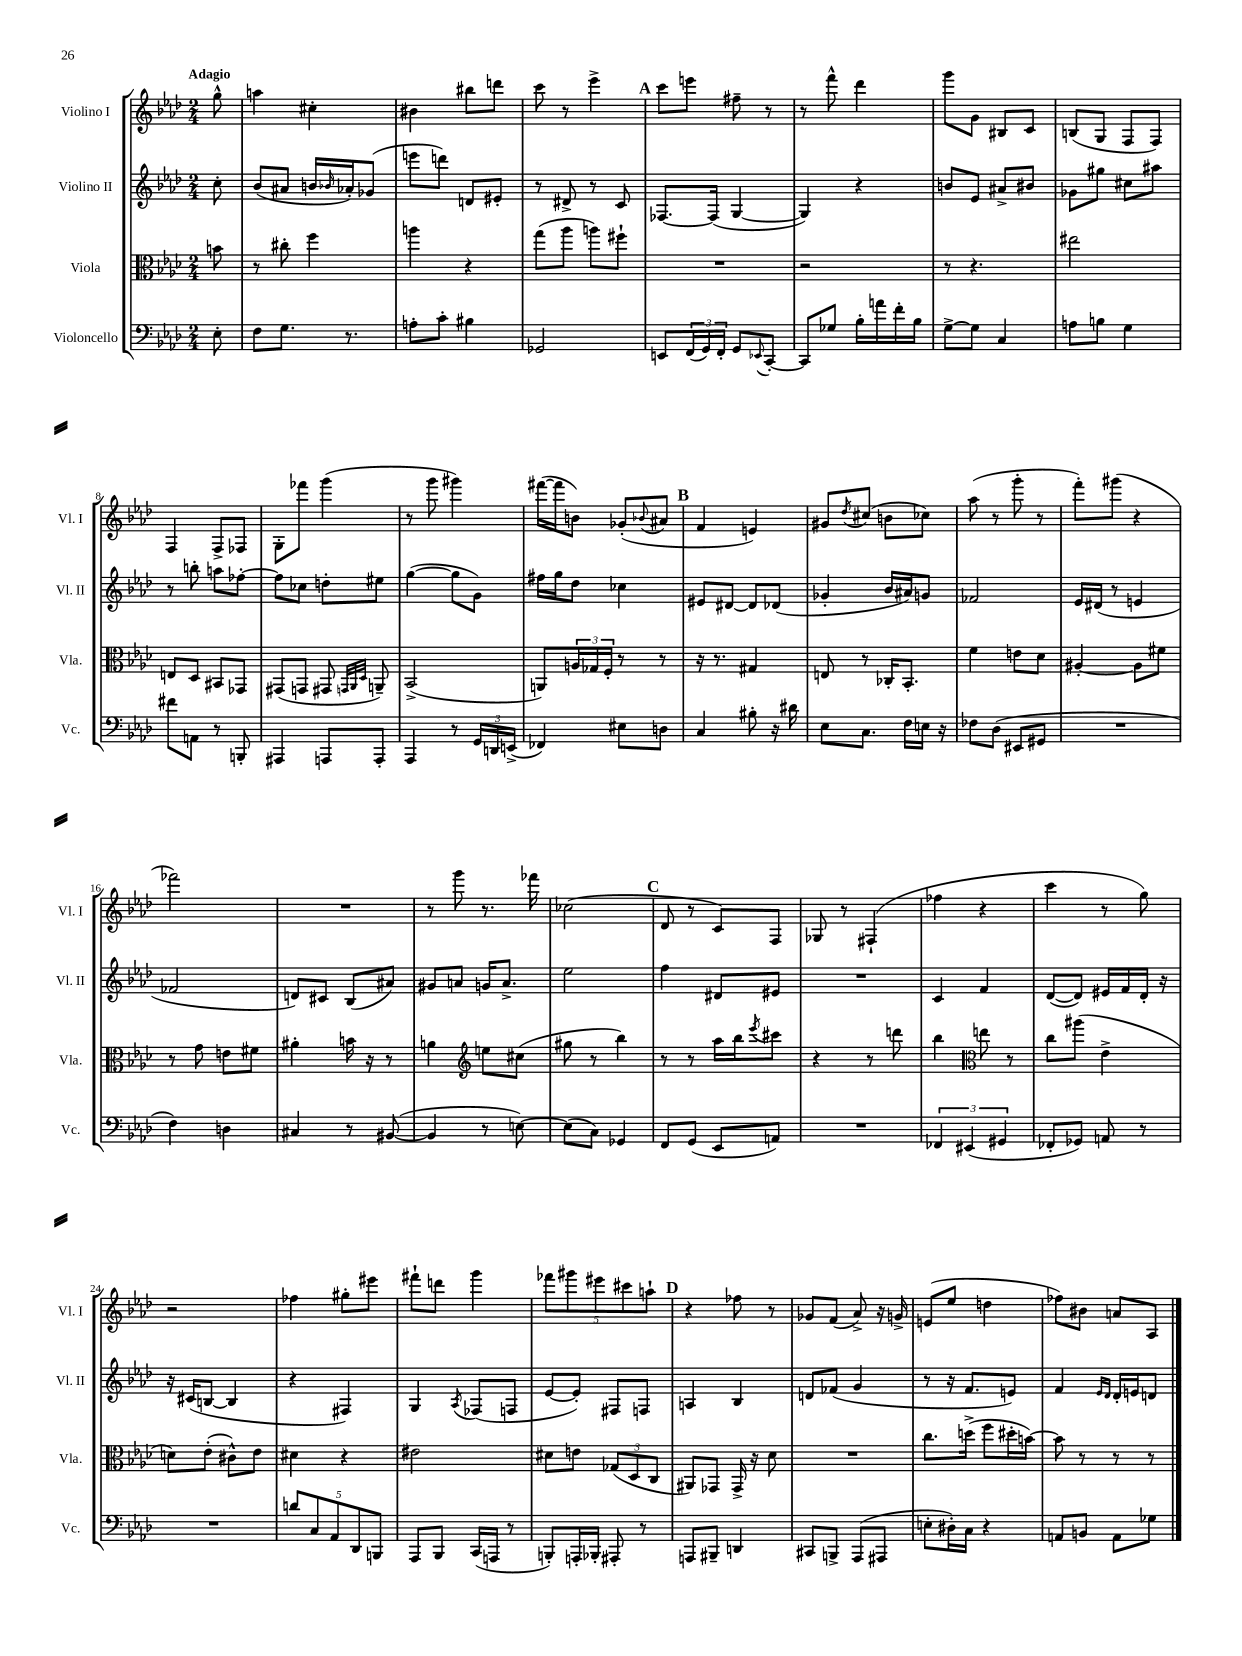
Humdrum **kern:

**kern	**kern	**kern	**kern
*staff4	*staff3	*staff2	*staff1
*clefF4	*clefC3	*clefG2	*clefG2
*k[b-e-a-d-]	*k[b-e-a-d-]	*k[b-e-a-d-]	*k[b-e-a-d-]
*M2/4	*M2/4	*M2/4	*M2/4
8E-'	8b	8cc'	8gg^^
=	=	=	=
8F	8r	(8b-	4aa
8.G	8cc#'	8a#	.
.	4ff	16b	4cc#'
.	.	16qqb-	.
8.r	.	16a-')	.
.	.	(8g-	.
=	=	=	=
8A'	4aa	8eee	4b#
8c'	.	8ddd)	.
4B#	4r	8d	8bb#
.	.	8e#'	8ddd
=	=	=	=
2GG-	(8gg	8r	8ccc
.	8aa-	8d#^	8r
.	8aa)	8r	4eee-^
.	8ff#`	8c	.
=	=	=	=
8EE	2r	[8.F-	8ccc
(24FF	.	.	8eee
24GG)	.	.	.
.	.	(16F-]	.
24FF'	.	.	.
8GG	.	[4G	8ff#~
8qqEE-	.	.	.
[8CC'	.	.	8r
=	=	=	=
8CC]	2r	4G])	8r
8G-	.	.	8fff^^
16B-'	.	4r	4ddd-
16a	.	.	.
16f'	.	.	.
16B-	.	.	.
=	=	=	=
[8G^	8r	8b	8ggg
8G]	4.r	8e-	8g
4C	.	8a#^	8B#
.	.	8b#	8c
=	=	=	=
8A	2ee#	8g-	(8B
8B	.	8gg#	8G
4G	.	8cc#	8F
.	.	8aa#	8F)
=	=	=	=
8f#	8E	8r	4F
8AA	8D-	8bb'	.
8r	8BB#	8aa	8F^
8BBB'	8GG-	[8ff-'	8F-
=	=	=	=
4AAA#	(8GG#	8ff-]	8G'
.	8GG	8cc-	8fff-
8AAA	8GG#	8dd'	(4ggg
.	32qqGG	.	.
.	32qqAA-	.	.
.	32qqD-	.	.
8AAA'	8AA~)	8ee#	.
=	=	=	=
4AAA-	(2BB-^	([4gg	8r
.	.	.	8ggg
8r	.	8gg]	4ggg#)
24GG	.	8g)	.
24DD	.	.	.
(24EE^	.	.	.
=	=	=	=
4FF-)	8AA)	16ff#	([16fff#
.	.	16gg	16fff#]
.	24A	8dd-	8b)
.	24G-	.	.
.	24F'	.	.
8E#	8r	4cc-	(8g-'
.	.	.	8qqb-
8D	8r	.	8a#
=	=	=	=
4C	16r	8e#	4f
.	8.r	.	.
.	.	[8d#	.
8B#'	4G#	8d#]	4e)
16r	.	(8d-	.
16d#	.	.	.
=	=	=	=
8E-	8E	4g-'	8g#
.	.	.	8qdd-
8.C	8r	.	(8cc#
.	16C-'	16b-	8b
16F	8.BB-'	16a#)	.
16E	.	8g	8cc-)
16r	.	.	.
=	=	=	=
8F-	4f	2f-	(8aa-
(8D-	.	.	8r
8EE#	8e	.	8ggg'
8GG#	8d-	.	8r
=	=	=	=
2r	[4A#'	16e-	8fff')
.	.	(16d#	.
.	.	8r	(8ggg#
.	8A#]	4e	4r
.	8f#	.	.
=	=	=	=
4F)	8r	2f-	2fff-)
.	8g	.	.
4D	8e	.	.
.	8f#	.	.
=	=	=	=
4C#	4a#'	8d)	2r
.	.	8c#	.
8r	16b	(8B-	.
.	16r	.	.
([8BB#	8r	8a#)	.
=	=	=	=
4BB#]	4a	8g#	8r
.	.	8a	8ggg
*	*clefG2	*	*
8r	8ee	16g	8.r
.	.	8.a^	.
[8E)	(8cc#	.	.
.	.	.	16fff-
=	=	=	=
(8E]	8gg#	2ee-	(2cc-
8C)	8r	.	.
4GG-	4bb-)	.	.
=	=	=	=
8FF	8r	4ff	8d-
(8GG	8r	.	8r
8EE-	16aa-	8d#	8c)
.	16bb-	.	.
.	8qeee-	.	.
8AA)	8ccc#	8e#	8F
=	=	=	=
2r	4r	2r	8G-
.	.	.	8r
.	8r	.	(4F#`
.	8ddd	.	.
=	=	=	=
6FF-	4bb-	4c	4ff-
(6EE#	.	.	.
*	*clefC3	*	*
.	8ee	4f	4r
6GG#	.	.	.
.	8r	.	.
=	=	=	=
8FF-'	8cc	([8d-	4ccc
8GG-)	(8aa#	8d-])	.
8AA	4e-^	16e#	8r
.	.	16f	.
8r	.	16d-'	8gg)
.	.	16r	.
=	=	=	=
2r	8d)	16r	2r
.	.	(16c#	.
.	(8e-'	[8B	.
.	8c#^^)	4B]	.
.	8e-	.	.
=	=	=	=
10d	4d#	4r	4ff-
10C	.	.	.
10AA-	.	.	.
.	4r	4F#)	8gg#'
10DD-	.	.	.
.	.	.	8eee#
10BBB	.	.	.
=	=	=	=
8AAA-	2e#	4G	8fff#`
8BBB-	.	.	8ddd
.	.	8qA-	.
(16CC	.	(8F-	4ggg
16AAA	.	.	.
8r	.	8F	.
=	=	=	=
8BBB')	8d#	[8e-	10fff-
.	.	.	10ggg#
16AAA'	8e	8e-'])	.
16BBB-'	.	.	.
.	.	.	10eee#
8AAA#'	(12G-	8F#	.
.	.	.	10ccc#
.	12D-	.	.
8r	.	8F	.
.	.	.	10aa`
.	12C	.	.
=	=	=	=
8AAA	8AA#)	4A	4r
8BBB#~	8GG-	.	.
4DD	16GG-^	4B-	8ff-
.	16r	.	.
.	8d-	.	8r
=	=	=	=
8CC#	2r	8d	8g-
8BBB^	.	(8f-	(8f
(8AAA-	.	4g	8a-^)
8AAA#	.	.	16r
.	.	.	16g^
=	=	=	=
8E'	8.cc	8r	(8e
16D#')	.	16r	8ee-
16C	(16dd^	8.f	.
4r	8ff	.	4dd
.	16dd#'	8e)	.
.	[16b)	.	.
=	=	=	=
8AA	8b]	4f	8ff-)
8BB	8r	.	8b#
.	.	16qqe-	.
.	.	16qqd-	.
8AA	8r	16d-'	8a
.	.	16e	.
8G-	8r	8d	8A-
==	==	==	==
*-	*-	*-	*-
